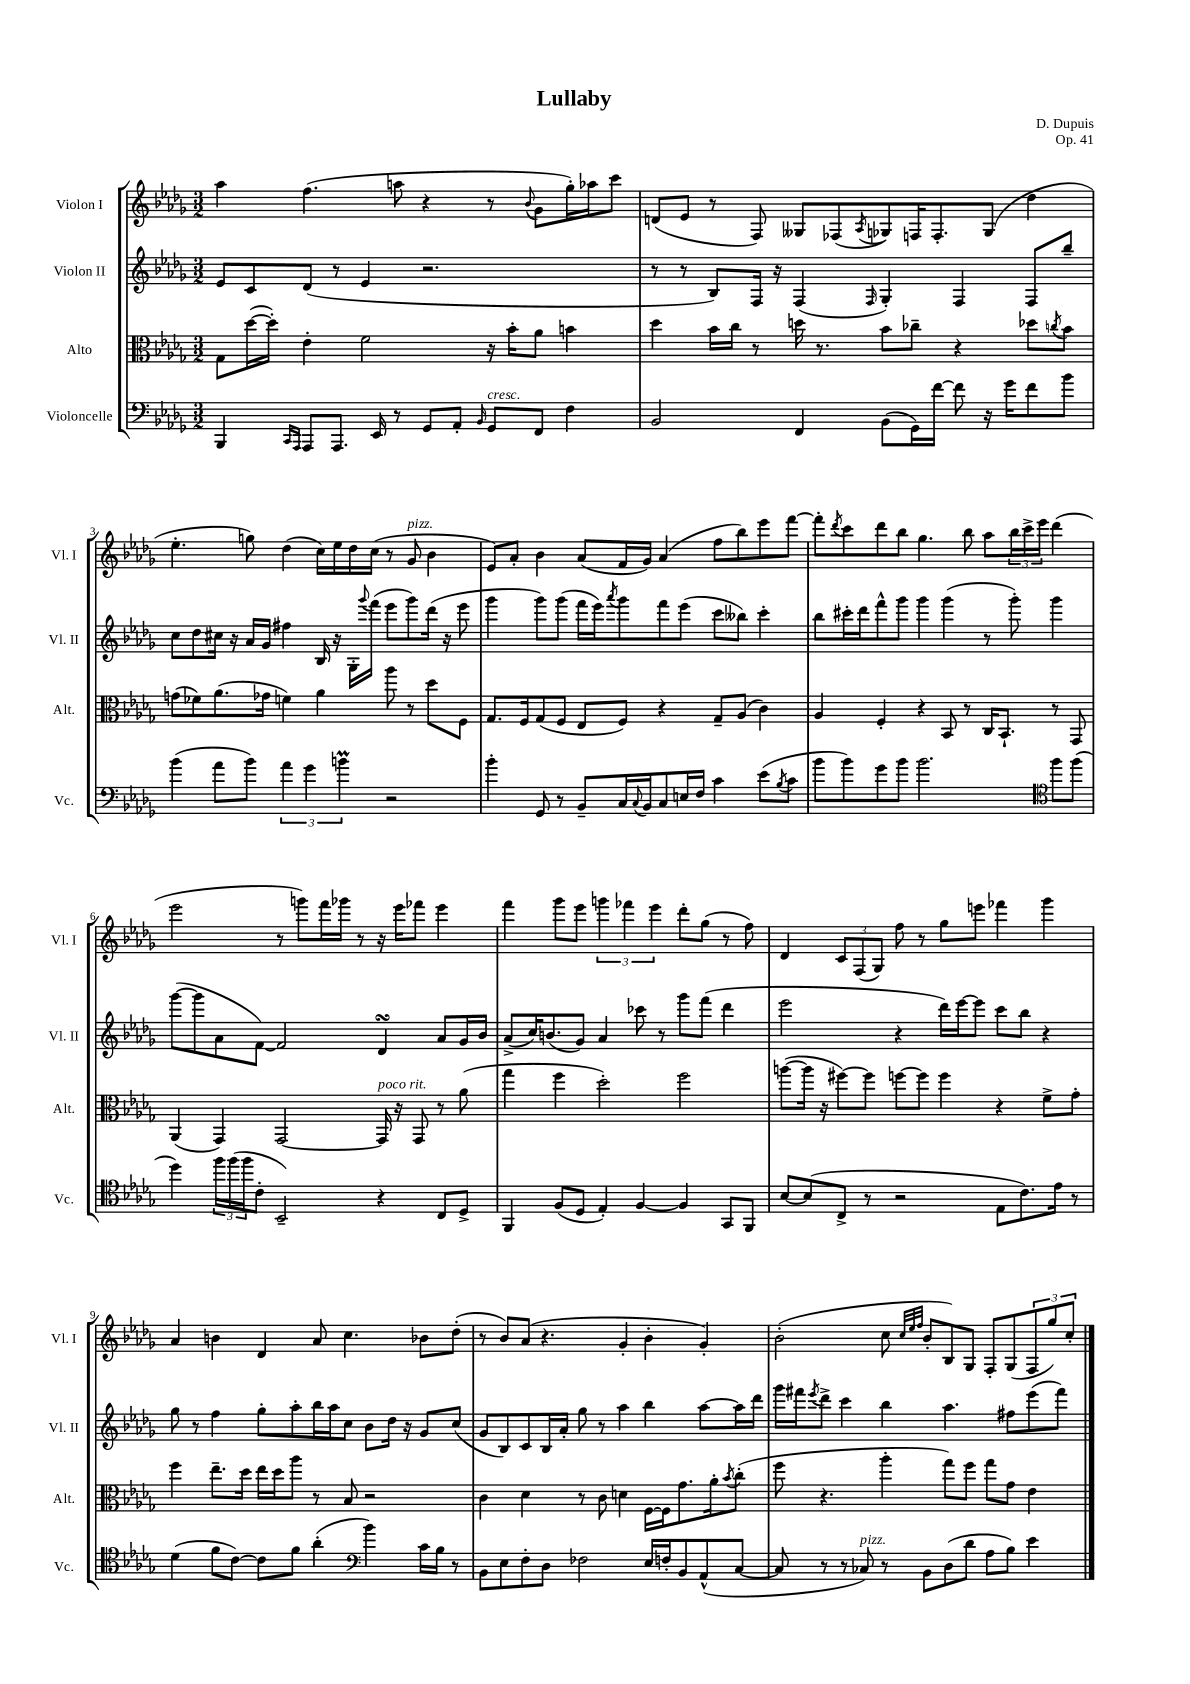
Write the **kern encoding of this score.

**kern	**kern	**kern	**kern
*part4	*part3	*part2	*part1
*staff4	*staff3	*staff2	*staff1
*I"Violoncelle	*I"Alto	*I"Violon II	*I"Violon I
*I'Vc.	*I'Alt.	*I'Vl. II	*I'Vl. I
*clefF4	*clefC3	*clefG2	*clefG2
*k[b-e-a-d-g-]	*k[b-e-a-d-g-]	*k[b-e-a-d-g-]	*k[b-e-a-d-g-]
*M3/2	*M3/2	*M3/2	*M3/2
=1	=1	=1	=1
4BBB-/	8G-\L	8e-/L	4aa-\
.	([16dd-\L	8c/	.
.	16dd-'\JJ])	.	.
16qqCC/LL	.	.	.
16qqAAA-/JJ	.	.	.
8AAA-/L	4e-'\	(8d-/J	(4.ff\
8.AAA-/J	.	8r	.
.	2f\	4e-/	.
16EE-/	.	.	.
8r	.	.	8aan\
8GG-/L	.	2.r	4r
8AA-'/J	.	.	.
16qqBB-/	.	.	.
!LO:TX:a:i:t=cresc.	!	!	!
8GG-/L	16r	.	8r
.	16b-'\KL	.	.
.	.	.	8qqb-/
8FF/J	8a-\J	.	8g-\L
4F\	4bn\	.	16gg-'\L)
.	.	.	16aa-X\J
.	.	.	8ccc\J
=2	=2	=2	=2
2BB-/	4dd-\	8r	(8dn/L
.	.	8r	8e-/J
.	16b-\LL	8B-/L)	8r
.	16cc\JJ	.	.
.	8r	16F/Jk	8F/)
.	.	16r	.
4FF/	16ddn\	(4F/	8G--X/L
.	8.r	.	.
.	.	.	(8F-X/
.	.	16qqF/	8qA-/
(8BB-\L	8b-\L	4G-'/)	8G-X/)
16GG-\L)	8cc-X~\J	.	16Fn/K
[16f\JJ	.	.	8.F'/
8f\]	4r	4F/	.
16r	.	.	(8G-/J
16g-\KL	.	.	.
8f\	8dd-X\L	8F/L	4dd-\
.	8qccn/	.	.
8b-\J	8b-\J	8bb-~/J	.
!!LO:LB:g=z
=3	=3	=3	=3
(4b-\	(8gn\L	8cc\L	4.ee-'\
.	8f-X\)	8dd-\	.
8a-\L	(8.a-\	16cc#X\Jk	.
.	.	16r	.
8b-\J)	.	16a-/LL	8ggn\)
.	16g-X\Jk	16g-/JJ	.
6a-\	4fn\)	4ff#X\	(4dd-\
6g-\	.	.	.
.	4a-\	16B-/	16cc\LL)
.	.	16r	16ee-\
6bnm\	.	.	.
.	.	16G-'\LL	16dd-\
.	.	8qqggg-/	.
.	.	(16fff\JJ	(16cc\JJ
2r	8aa-\	8eee-\L	8r
!	!	!	!LO:TX:a:i:t=pizz.
.	8r	8ggg-\)	8g-/
.	8dd-\L	(16ddd-\Jk	4b-\
.	.	16r	.
.	8F\J	8eee-\	.
=4	=4	=4	=4
4b-'\	8.G-/L	4ggg-\	8e-/L)
.	.	.	8a-'/J
.	16F/k	.	.
8GG-/	(8G-/	8ggg-\L)	4b-\
8r	8F/J	(8ggg-\J	.
8BB-~/L	8E-/L	16fff\LL	(8a-/L
.	.	16eee-\J)	.
.	.	8qaaa-/	.
16C/L	8F/J)	8ggg-\	16f/L
8qqC/	.	.	.
16BB-/J	.	.	16g-/JJ)
8C/	4r	8fff\	(4a-/
16En/L	.	(8eee-\J	.
16F/JJ	.	.	.
4c\	8G-~/L	8ccc\L	8ff\L
.	(8A-/J	8bb--X\J)	8bb-\)
(8e-\L	4c\)	4ccc'\	8eee-\
8qB-/	.	.	.
8c\J	.	.	[8fff\J
=5	=5	=5	=5
8b-\L	4A-/	8bb-\L	8fff'\L]
.	.	.	8qddd-/
8b-\)	.	16ccc#X'\L	8ccc\
.	.	16ddd-\J	.
8g-\	4F'/	8fff^^\	8ddd-\
8b-\J	.	8ggg-\J	8bb-\J
2.b-\	4r	4ggg-\	4.gg-\
.	8BB-/	(4ggg-\	.
.	8r	.	8bb-\
.	16C/KL	8r	8aa-\L
.	8.BB-`/J	.	.
.	.	8ggg-'\)	24bb-\L
.	.	.	24ccc^\
.	.	.	24eee-\JJ
*clefC4	*	*	*
8ff\L	8r	4ggg-\	(4ddd-\
(8ff\J	8GG-/	.	.
!!LO:LB:g=z
=6	=6	=6	=6
4dd-\)	(4AA-/	([8ggg-\L	2eee-\
.	.	8ggg-\]	.
24ff\LL	4GG-/)	8a-\	.
(24ff\	.	.	.
24ff\J	.	.	.
8c'\J	.	[8f\J)	.
2BB-~/)	[2GG-/	2f/]	8r
.	.	.	8gggn\L)
.	.	.	16fff\L
.	.	.	16ggg-X\JJ
.	.	.	8r
!	!LO:TX:a:i:t=poco rit.	!	!
4r	16GG-/]	4d-sSSs/	16r
.	16r	.	16eee-\KL
.	8GG-/	.	8fff-X\J
8C/L	8r	8a-/L	4eee-\
8D-^/J	(8a-\	16g-/L	.
.	.	16b-/JJ	.
=7	=7	=7	=7
4FF/	4gg-\	(8a-^/L	4fff\
.	.	16cc/K)	.
.	.	(8.bn/	.
(8F/L	4ff\	.	8ggg-\L
8D-/J	.	8g-/J)	8eee-\J
4E-'/)	2dd-'\)	4a-/	6gggn\
.	.	.	6fff-X\
[4F/	.	8ccc-X\	.
.	.	.	6eee-\
.	.	8r	.
4F/]	2ff\	8ggg-\L	8ddd-'\L
.	.	(8fff\J	(8gg-\J
8GG-/L	.	4ddd-\	8r
8FF/J	.	.	8ff\)
=8	=8	=8	=8
[8B-/L	([8aan\L	2eee-\	4d-/
(8B-/]	16aa\Jk]	.	.
.	16r	.	.
8C^/J	[8ff#X\L)	.	12c/L
.	.	.	(12F/
8r	8ff#\J]	.	.
.	.	.	12G-/J)
2r	[8ffn\L	4r	8ff\
.	8ff\J]	.	8r
.	4ff\	16ddd-\LL)	8gg-\L
.	.	[16eee-\J	.
.	.	8eee-\J]	8eeen\J
8E-\L	4r	8ccc\L	4fff-X\
8.c\)	.	8bb-\J	.
.	8f^\L	4r	4ggg-\
16e-\Jk	.	.	.
8r	8g-'\J	.	.
!!LO:LB:g=z
=9	=9	=9	=9
(4d-\	4ff\	8gg-\	4a-/
.	.	8r	.
8f\L	8.ee-~\L	4ff\	4bn\
[8c\J)	.	.	.
.	16dd-\Jk	.	.
8c\L]	16ee-\LL	8gg-'\L	4d-/
.	16dd-\J	.	.
8f\J	8aa-\J	8aa-'\	.
(4a-'\	8r	16bb-\L	8a-/
.	.	16aa-\J	.
.	8B-/	8cc\J	4.cc\
*clefF4	*	*	*
4b-\)	2r	8b-\L	.
.	.	16dd-\Jk	.
.	.	16r	.
16c\LL	.	8g-/L	8b-X\L
16B-\JJ	.	.	.
8r	.	(8cc/J	(8dd-'\J
=10	=10	=10	=10
8BB-\L	4c\	8g-/L	8r
8E-\	.	8B-/)	8b-/L)
8F'\	4d-\	8c/	(8a-/J
8D-\J	.	16B-/L	4.r
.	.	16a-'/JJ	.
2F-X\	8r	8gg-\	.
.	8c\	8r	.
.	4dn\	4aa-\	4g-'/
16E-/LL	[16F\LL	4bb-\	4b-'\
16Fn'/J	16F\J]	.	.
8BB-/	8.g-\	.	.
(8AA-^^/	.	[8aa-\L	4g-'/)
.	16a-'\k	.	.
.	8qb-/	.	.
[8C/J	(8cc'\J	16aa-\L]	.
.	.	16ddd-\JJ	.
=11	=11	=11	=11
8C/]	8ff\	16ggg-\LL	(2b-'\
.	.	16fff#X\J	.
.	.	8qeee-/	.
8r	4.r	8ddd-^\J	.
8r	.	4ccc\	.
!LO:TX:a:i:t=pizz.	!	!	!
8C-X/)	.	.	.
8r	4aa-'\	4bb-\	8cc\
.	.	.	32qqcc/LLL
.	.	.	32qqee-/
.	.	.	32qqff/JJJ
8BB-\L	.	.	8b-'/L
(8D-\	8gg-\L)	4.aa-\	8B-/)
8d-\J	8ff\J	.	8G-/J
8A-\L	8gg-\L	.	8F'/L
8B-\J)	8g-\J	8ff#X\L	(8G-/
4e-\	4e-\	(8eee-\	12F/
.	.	.	12gg-/)
.	.	8fff#\J)	.
.	.	.	12cc'/J
==	==	==	==
*-	*-	*-	*-
